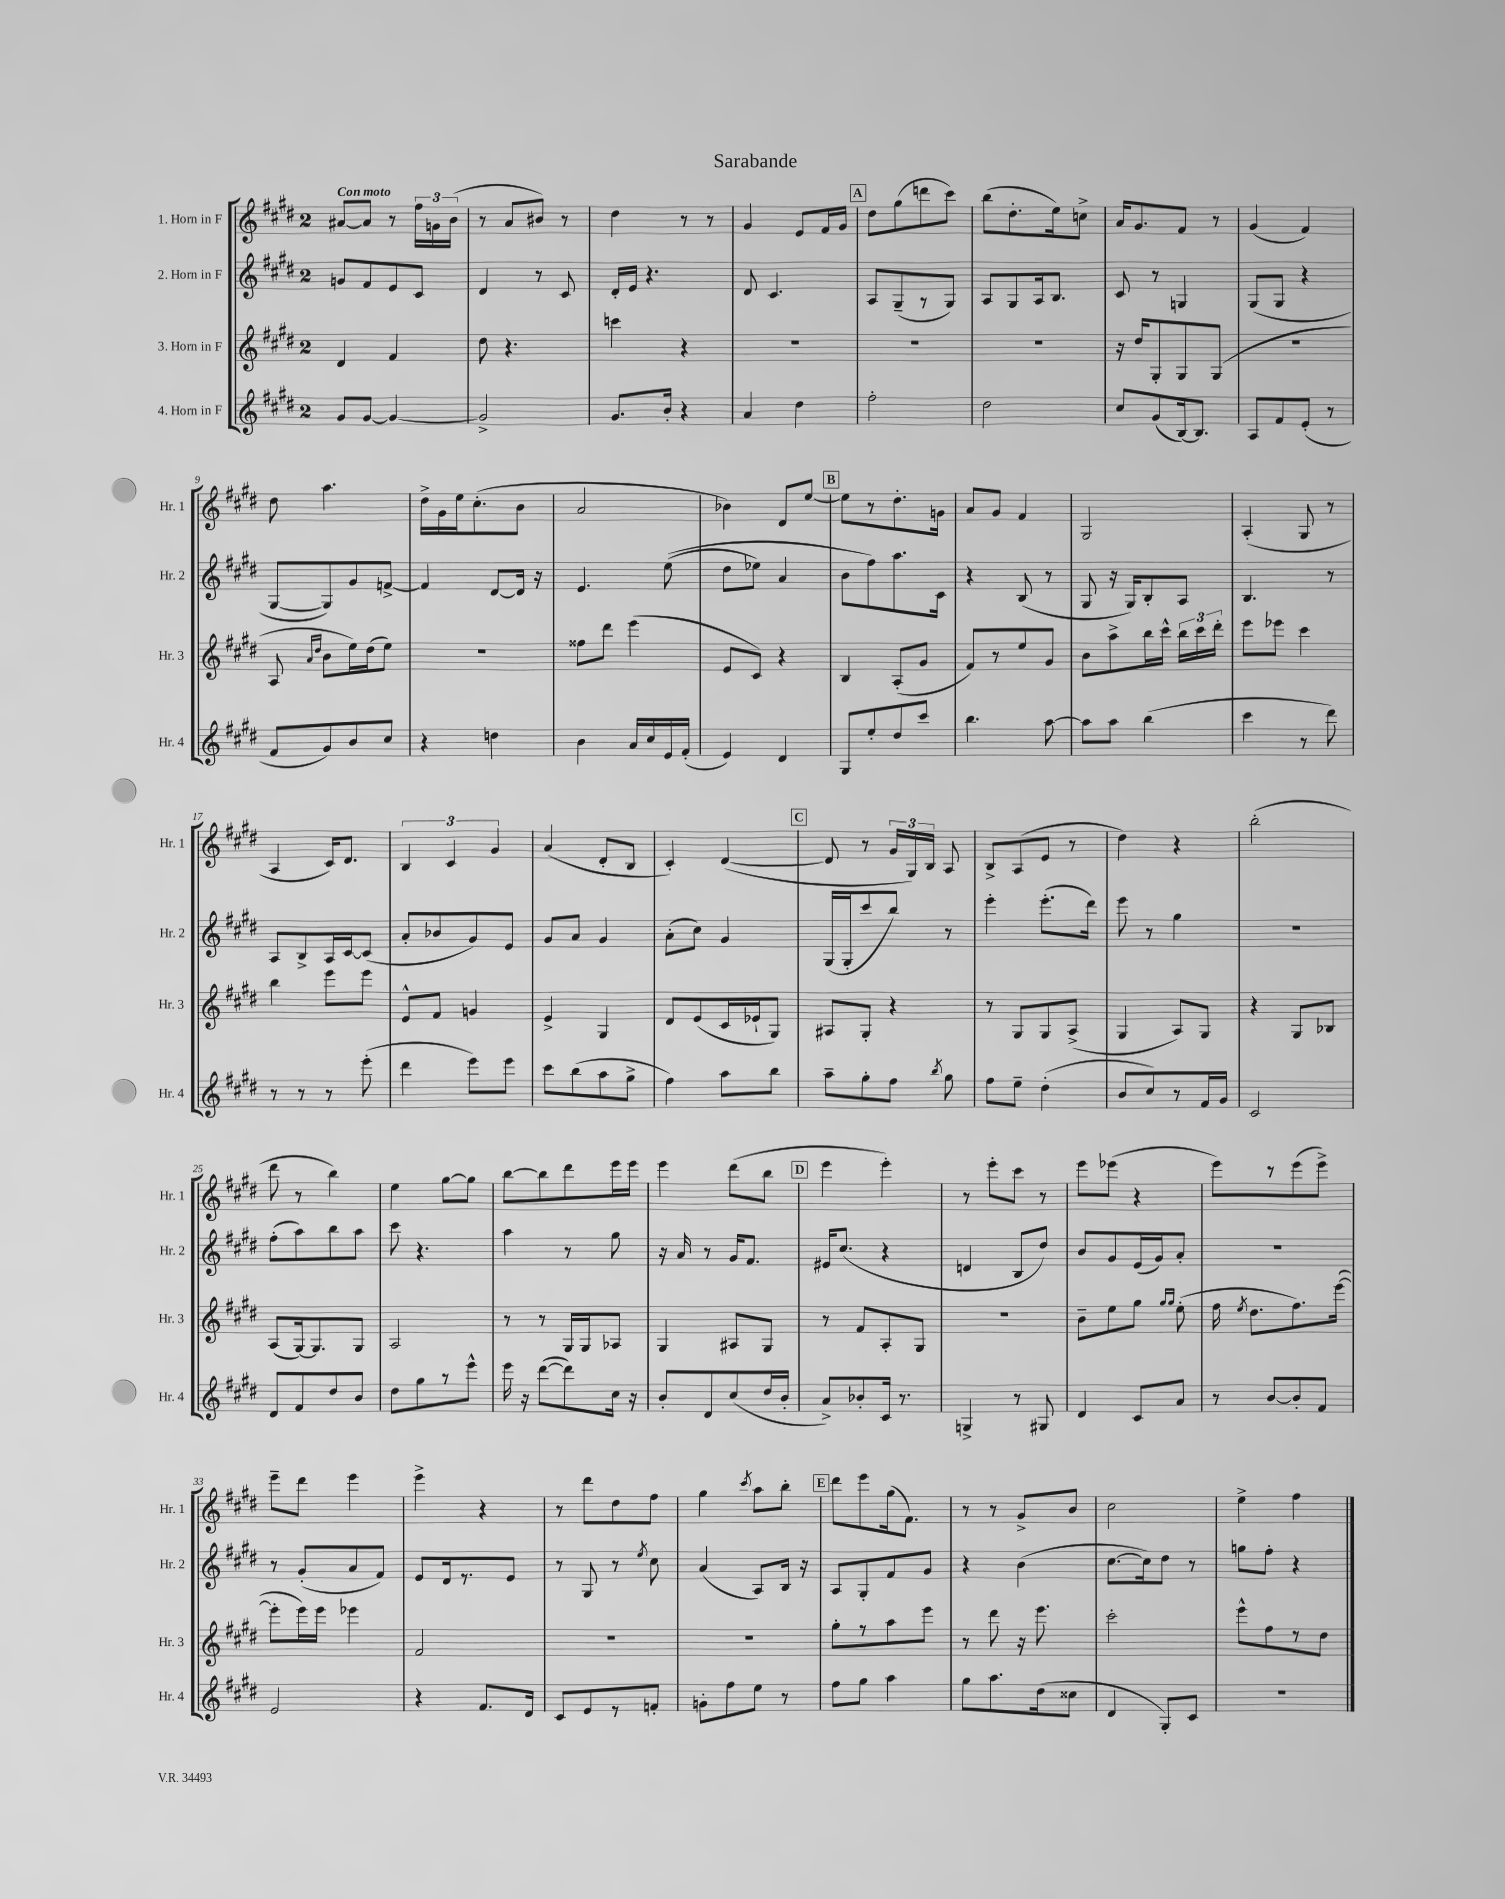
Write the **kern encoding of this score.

**kern	**kern	**kern	**kern
*staff4	*staff3	*staff2	*staff1
*clefG2	*clefG2	*clefG2	*clefG2
*k[f#c#g#d#]	*k[f#c#g#d#]	*k[f#c#g#d#]	*k[f#c#g#d#]
*M2/4	*M2/4	*M2/4	*M2/4
8g#	4d#	8g	[8a#
[8g#	.	8f#	8a#]
4g#_	4f#	8e	8r
.	.	8c#	24ff#
.	.	.	24g
.	.	.	(24b
=	=	=	=
2g#^]	8dd#	4d#	8r
.	4.r	.	8a
.	.	8r	8b#)
.	.	8c#	8r
=	=	=	=
8.g#	4ccc	16d#'	4dd#
.	.	16e	.
.	.	4.r	.
16b'	.	.	.
4r	4r	.	8r
.	.	.	8r
=	=	=	=
4a	2r	8d#	4g#
.	.	4.c#	.
4dd#	.	.	8e
.	.	.	16f#
.	.	.	16g#
=	=	=	=
2ff#'	2r	8A	8dd#
.	.	(8G#~	(8gg#
.	.	8r	8ddd
.	.	8G#)	8ccc#)
=	=	=	=
2dd#	2r	8A	(8bb
.	.	8G#	8.dd#'
.	.	16A	.
.	.	8.B	16ee)
.	.	.	8cc^
=	=	=	=
8cc#	16r	8c#	16a
.	16dd#	.	8.g#
(8g#	8G#'	8r	.
[16B)	8G#	4G	8f#
8.B]	.	.	.
.	(8G#	.	8r
=	=	=	=
8A	2r	(8G#	(4g#
8f#	.	8G#	.
(8e'	.	4r	4f#)
8r	.	.	.
=	=	=	=
8f#	8A	[8G#	8dd#
.	16qqa	.	.
.	16qqdd#	.	.
8g#)	8b	8G#])	4.aa
8b	16ee)	8g#	.
.	(16dd#	.	.
8cc#	8ee)	[8f^	.
=	=	=	=
4r	2r	4f]	16dd#^
.	.	.	16g#
.	.	.	16ee
.	.	.	(8.cc#'
4dd	.	[8d#	.
.	.	16d#]	8b
.	.	16r	.
=	=	=	=
4b	8ff##	4.e	2a
.	8ddd#	.	.
16a	(4eee	.	.
16cc#	.	.	.
16e	.	&((8ee	.
(16f#'	.	.	.
=	=	=	=
4e)	8e	8dd#	4b-)
.	8c#)	8ee-)	.
4d#	4r	4a	8d#
.	.	.	[8ee
=	=	=	=
8G#	4B	8b	8ee]
8ee'	.	8ff#&)	8r
8dd#	(8A'	8.aa	8.dd#'
8ccc#	8g#	.	.
.	.	16c#	16g
=	=	=	=
4.bb	8f#)	4r	8a
.	8r	.	8g#
.	8ee	(8B	4f#
[8aa	8g#	8r	.
=	=	=	=
8aa]	8b	8G#	2G#
8aa	8aa^	16r	.
.	.	16G#)	.
(4bb	16bb	8B'	.
.	16ccc#^^	.	.
.	24bb	8A	.
.	24ccc#	.	.
.	24ddd#'	.	.
=	=	=	=
4ccc#	8eee	4.B	(4A'
.	8eee-	.	.
8r	4ccc#	.	8G#
8ddd#)	.	8r	8r
=	=	=	=
8r	4bb	8A	4A
8r	.	8B^	.
8r	8eee	16A	16c#)
.	.	[16c#	8.d#
(8eee'	8eee	(8c#]	.
=	=	=	=
4ddd#	8e^^	8a'	6B
.	8f#	8b-	.
.	.	.	6c#
8eee)	4g	8g#)	.
.	.	.	6g#
8eee	.	8e	.
=	=	=	=
8ccc#	4e^	8g#	(4a
(8bb	.	8a	.
8aa	4G#	4g#	8d#'
8gg#^	.	.	8B
=	=	=	=
4ff#)	8d#	(8a'	4c#')
.	(8e	8cc#)	.
8aa	16c#	4g#	([4d#
.	16e-`	.	.
8bb	8G#)	.	.
=	=	=	=
8aa~	8A#	(16G#	8d#]
.	.	16G#'	.
8gg#'	8G#'	8ccc#	8r
8ff#	4r	8bb)	24g#
.	.	.	24G#)
.	.	.	24B
8qbb	.	.	.
8gg#	.	8r	8A
=	=	=	=
8ff#	8r	4eee'	8B^
8ee~	8G#	.	(8A
(4dd#'	8G#	(8.eee'	8e
.	(8A^	.	8r
.	.	16ddd#)	.
=	=	=	=
8b	4G#	8eee	4dd#)
8cc#)	.	8r	.
8r	8A)	4gg#	4r
16f#	8G#	.	.
16g#	.	.	.
=	=	=	=
2c#	4r	2r	(2bb'
.	8G#	.	.
.	8B-	.	.
=	=	=	=
8d#	(8A	(8ff#'	8ddd#
8f#	[16G#)	8aa)	8r
.	8.G#]	.	.
8dd#	.	8bb	4bb)
8b	8G#	8aa	.
=	=	=	=
8dd#	2A	8ccc#	4ee
8gg#	.	4.r	.
8r	.	.	[8gg#
8eee^^	.	.	8gg#]
=	=	=	=
16eee	8r	4aa	[8bb
16r	.	.	.
([8ddd#	8r	.	8bb]
8ddd#])	16G#	8r	8ddd#
.	16G#	.	.
16cc#	8A-	8gg#	16eee
16r	.	.	16eee
=	=	=	=
8b'	4G#	16r	4eee
.	.	16a	.
8d#	.	8r	.
(8cc#	8A#	16g#	(8ddd#
.	.	8.f#	.
16dd#	8G#	.	8bb
16b'	.	.	.
=	=	=	=
8a^)	8r	16e#	4eee
.	.	(8.cc#	.
8b-'	8f#	.	.
16c#	8A'	4r	4eee')
8.r	.	.	.
.	8G#	.	.
=	=	=	=
4G^	2r	4d	8r
.	.	.	8eee'
8r	.	8B	8ccc#
8G#	.	8dd#)	8r
=	=	=	=
4d#	8b~	8b	8eee
.	8ee	8g#	(8eee-
8c#	8gg#	(16e	4r
.	.	16g#)	.
.	16qqgg#	.	.
.	16qqgg#	.	.
8a	(8ee'	8a'	.
=	=	=	=
8r	16ff#	2r	8eee)
.	8qee	.	.
.	8.dd#	.	.
[8b	.	.	8r
8b']	8.ff#)	.	(8eee
8f#	.	.	8eee^)
.	([16eee	.	.
=	=	=	=
2e	8eee']	8r	8eee~
.	16eee)	(8g#'	8ddd#
.	16eee	.	.
.	4eee-	8a	4eee
.	.	8f#)	.
=	=	=	=
4r	2f#	8e	4eee^
.	.	16d#	.
.	.	8.r	.
8.f#	.	.	4r
.	.	8e	.
16d#	.	.	.
=	=	=	=
8c#	2r	8r	8r
8e	.	8G#	8ddd#
8r	.	8r	8dd#
.	.	8qee	.
8f'	.	8cc#	8ff#
=	=	=	=
8g'	2r	(4a	4gg#
8ff#	.	.	.
.	.	.	8qccc#
8ee	.	8A)	8aa
8r	.	16B	8bb'
.	.	16r	.
=	=	=	=
8ff#	8gg#'	8A	8ddd#
8gg#	8r	8G#'	8eee
4aa	8aa	8f#	(16gg#
.	.	.	8.f#)
.	8eee	8g#	.
=	=	=	=
8gg#	8r	4r	8r
8.aa	8ddd#	.	8r
.	16r	(4b	8g#^
(16dd#	8.eee	.	.
8cc##	.	.	8b
=	=	=	=
4d#	2ccc#'	[8.cc#	2cc#
.	.	16cc#])	.
8G#')	.	8dd#	.
8c#	.	8r	.
=	=	=	=
2r	8eee^^	8gg	4ee^
.	8ff#	8ff#'	.
.	8r	4r	4ff#
.	8dd#	.	.
==	==	==	==
*-	*-	*-	*-
